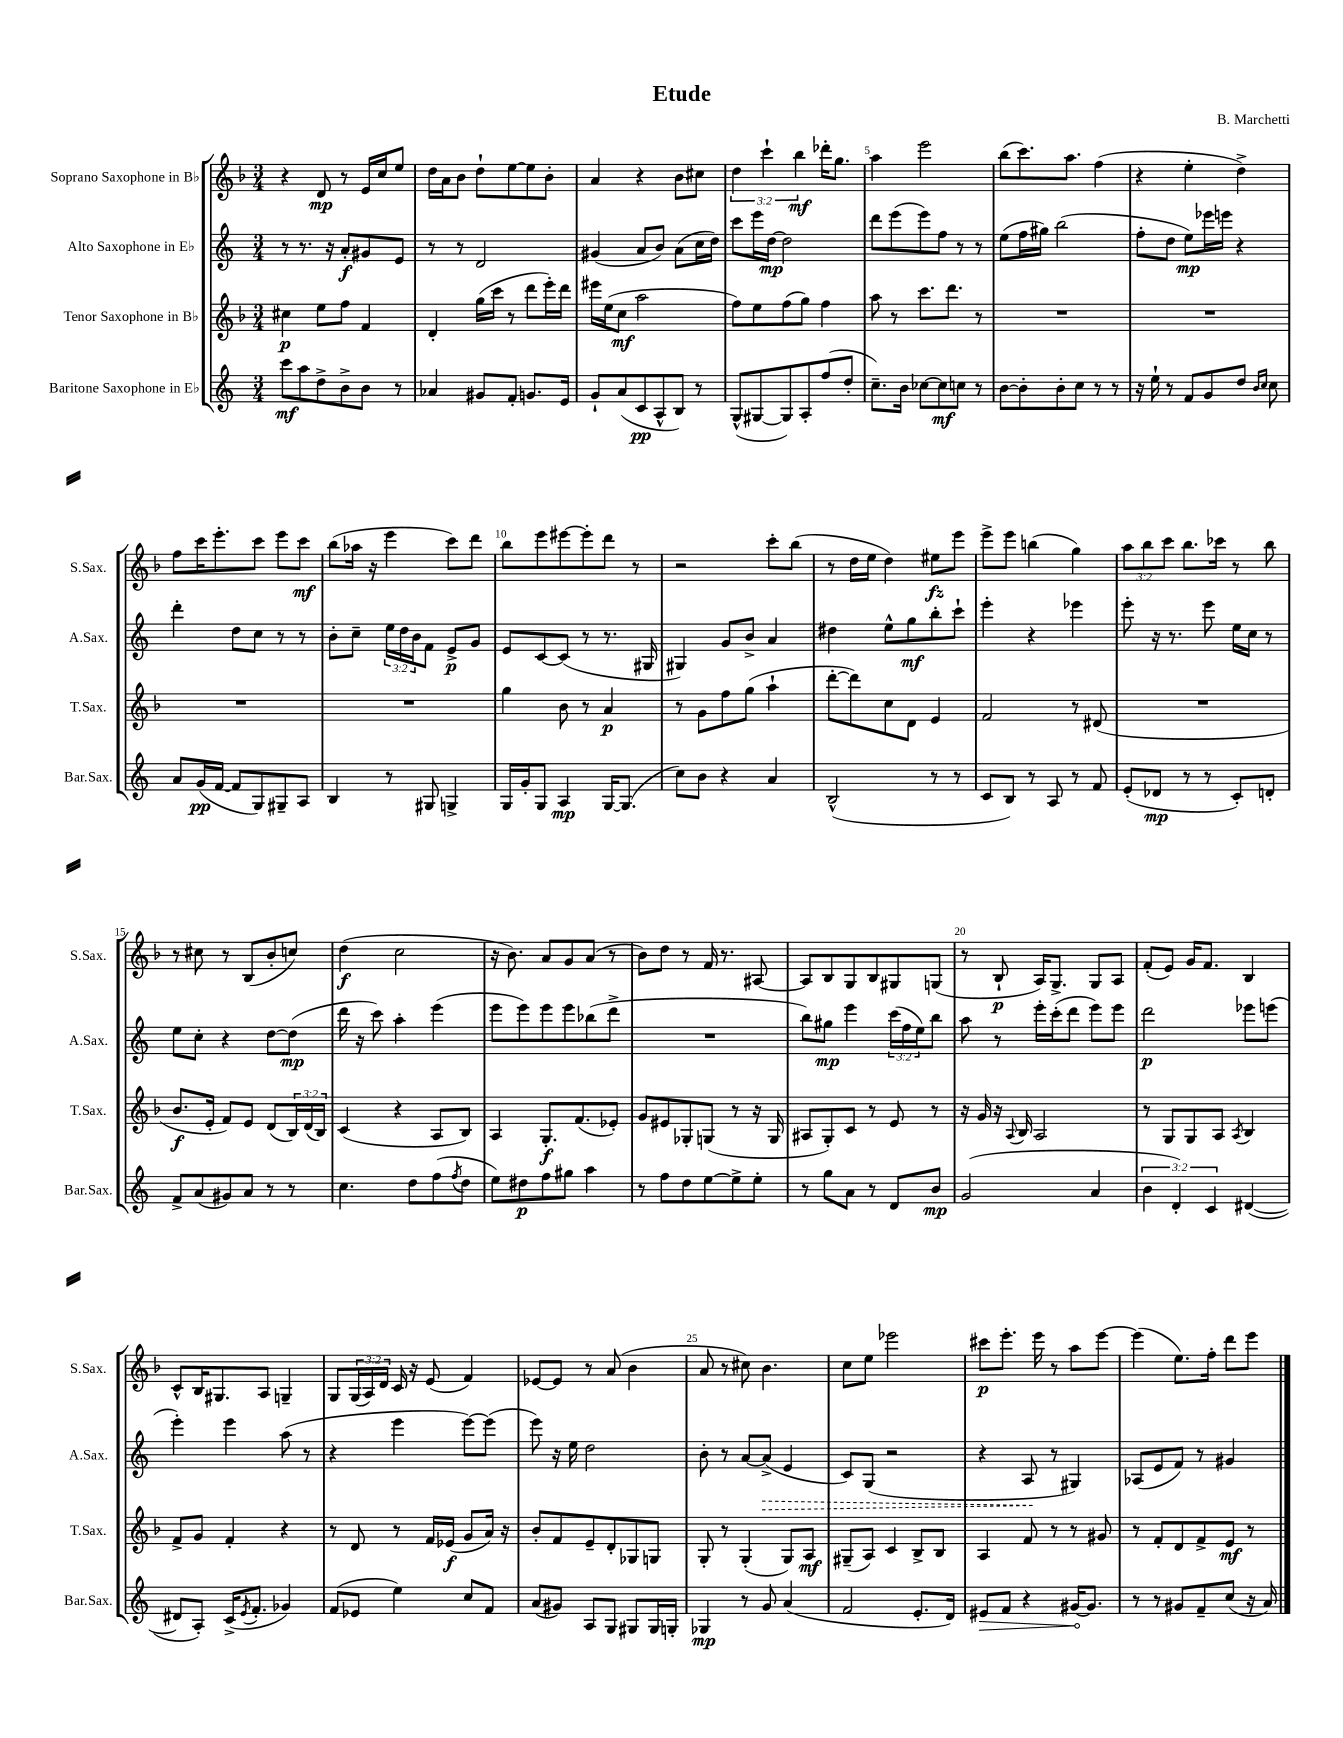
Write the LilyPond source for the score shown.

\header { title = "Etude" composer = "B. Marchetti" }
<<
\new StaffGroup <<
\new Staff = "s0" \with { instrumentName = "Soprano Saxophone in Bb" shortInstrumentName = "S.Sax." } {
    \clef treble \key f \major \numericTimeSignature \time 3/4 \override Staff.TupletNumber.text = #tuplet-number::calc-fraction-text
    r4 d'8\mp r8 e'16 c''16 e''8 |
    d''16 a'16 bes'8 d''8-! e''8~ e''8 bes'8-. |
    a'4 r4 bes'8 cis''8 |
    \tuplet 3/2 { d''4 c'''4-! bes''4\mf } des'''16-. g''8. |
    a''4 e'''2 |
    bes''8( c'''8.) a''8. f''4( |
    r4 e''4-. d''4->) |
    f''8 c'''16 e'''8.-. c'''8 e'''8 c'''8\mf |
    bes''8( aes''16 r16 e'''4 c'''8) d'''8 |
    bes''8 e'''8 eis'''8~ eis'''8-. d'''8 r8 |
    r2 c'''8-. bes''8( |
    r8 d''16 e''16 d''4) eis''8\fz e'''8 |
    e'''8-> e'''8 b''4( g''4) |
    \tuplet 3/2 { a''8 bes''8 c'''8 } bes''8. ces'''16 r8 bes''8 |
    r8 cis''8 r8 bes8( bes'8-. c''8) |
    d''4\f( c''2 |
    r16 bes'8.) a'8 g'8 a'8( r8 |
    bes'8) d''8 r8 f'16 r8. ais8~ |
    ais8 bes8 g8 bes8 gis8 g8( |
    r8 bes8-!\p a16) g8.-> g8 a8 |
    f'8-.( e'8) g'16 f'8. bes4 |
    c'8-^ bes16 gis8. a8 g4-- |
    g8 \tuplet 3/2 { g16( a16) d'16 } c'16 r16 e'8( f'4) |
    ees'8~ ees'8 r8 a'8( bes'4 |
    a'8 r8 cis''8) bes'4. |
    c''8 e''8 ees'''2 |
    cis'''8\p e'''8.-. e'''16 r8 a''8 e'''8~ |
    e'''4( e''8.) f''16-. d'''8 e'''8 \bar "|." |
}
\new Staff = "s1" \with { instrumentName = "Alto Saxophone in Eb" shortInstrumentName = "A.Sax." } {
    \clef treble \key c \major \numericTimeSignature \time 3/4 \override Staff.TupletNumber.text = #tuplet-number::calc-fraction-text
    r8 r8. r16 a'8-.\f gis'8 e'8 |
    r8 r8 d'2 |
    gis'4( a'8 b'8) a'8( c''16 d''16) |
    c'''8 e'''16 d''16~\mp d''2 |
    d'''8 e'''8( e'''8) f''8 r8 r8 |
    e''8( f''16 gis''16) b''2( |
    f''8-. d''8 e''8\mp) ees'''16 e'''16 r4 |
    d'''4-. d''8 c''8 r8 r8 |
    b'8-. c''8-- \tuplet 3/2 { e''16 d''16 b'16 } f'8 e'8->\p g'8 |
    e'8 c'8~ c'8( r8 r8. gis16 |
    gis4) g'8 b'8-> a'4 |
    dis''4 e''8-^ g''8\mf b''8-. c'''8-! |
    e'''4-. r4 ees'''4 |
    e'''8-. r16 r8. e'''8 e''16 c''16 r8 |
    e''8 c''8-. r4 d''8~ d''8\mp( |
    d'''16 r16 c'''8) a''4-. e'''4( |
    e'''8 e'''8) e'''8 e'''8 bes''8( d'''8-> |
    R2. |
    b''8) gis''8\mp e'''4 \tuplet 3/2 { c'''16( f''16 e''16) } b''8 |
    a''8 r8 e'''16-. c'''16-.( d'''8 e'''8) e'''8 |
    d'''2\p ees'''8 e'''8( |
    e'''4-.) e'''4 a''8( r8 |
    r4 e'''4 e'''8~) e'''8( |
    e'''8) r16 e''16 d''2 |
    b'8-. r8 a'8~ \once \override Hairpin.style = #'dashed-line a'8->\>( e'4 |
    c'8) g8( r2 |
    r4 a8\! r8 gis4) |
    aes8( e'8 f'8) r8 gis'4 \bar "|." |
}
\new Staff = "s2" \with { instrumentName = "Tenor Saxophone in Bb" shortInstrumentName = "T.Sax." } {
    \clef treble \key f \major \numericTimeSignature \time 3/4 \override Staff.TupletNumber.text = #tuplet-number::calc-fraction-text
    cis''4\p e''8 f''8 f'4 |
    d'4-. g''16( c'''16 r8 d'''8 e'''16-.) d'''16 |
    eis'''16 e''16( c''8\mf a''2 |
    f''8) e''8 f''8( g''8) f''4 |
    a''8 r8 c'''8. d'''8. r8 |
    R2. |
    R2. |
    R2. |
    R2. |
    g''4 bes'8 r8 a'4\p |
    r8 g'8 f''8 g''8( a''4-! |
    d'''8~-. d'''8) c''8 d'8 e'4 |
    f'2 r8 dis'8( |
    R2. |
    bes'8.\f e'16-. f'8) e'8 d'8( \tuplet 3/2 { bes16) d'16( bes16) } |
    c'4( r4 a8 bes8) |
    a4 g8.-.\f f'8.( ees'8-.) |
    g'8 eis'8 ges8-. g8( r8 r16 g16 |
    ais8 g8-.) c'8 r8 e'8 r8 |
    r16 g'16 r16 \appoggiatura { a8 } bes16 a2 |
    r8 g8 g8 a8 \acciaccatura { a8 } bes4 |
    f'8-> g'8 f'4-. r4 |
    r8 d'8 r8 f'16 ees'16\f( g'8 a'16) r16 |
    bes'8-. f'8 e'8-- d'8-. ges8 g8 |
    g8-. r8 g4-.( g8) a8\mf |
    gis8--( a8) c'4 bes8-> bes8 |
    a4 f'8 r8 r8 gis'8 |
    r8 f'8-. d'8 f'8-> e'8\mf r8 \bar "|." |
}
\new Staff = "s3" \with { instrumentName = "Baritone Saxophone in Eb" shortInstrumentName = "Bar.Sax." } {
    \clef treble \key c \major \numericTimeSignature \time 3/4 \override Staff.TupletNumber.text = #tuplet-number::calc-fraction-text
    c'''8\mf a''8 d''8-> b'8-> b'8 r8 |
    aes'4 gis'8 f'8-. g'8. e'16 |
    g'8-! a'8( c'8\pp a8-^ b8) r8 |
    g8-^( gis8~ gis8) a8-. f''8( d''8-. |
    c''8.--) b'16 ces''8~ ces''8\mf c''8 r8 |
    b'8~ b'8-. b'8-. c''8 r8 r8 |
    r16 e''16-! r8 f'8 g'8 d''8 \grace { b'16 c''16 } c''8 |
    a'8 g'16\pp( f'16~ f'8 g8) gis8-- a8 |
    b4 r8 gis8 g4-> |
    g16 g'16-. g8 a4\mp g16~ g8.( |
    c''8) b'8 r4 a'4 |
    b2-^( r8 r8 |
    c'8 b8) r8 a8 r8 f'8 |
    e'8-.( des'8\mp r8 r8 c'8-.) d'8-. |
    f'8-> a'8( gis'8) a'8 r8 r8 |
    c''4. d''8 f''8( \acciaccatura { f''8 } d''8 |
    e''8) dis''8\p f''8 gis''8 a''4 |
    r8 f''8 d''8 e''8~ e''8-> e''8-. |
    r8 g''8 a'8 r8 d'8 b'8\mp |
    g'2( a'4 |
    \tuplet 3/2 { b'4 d'4-.) c'4 } dis'4~( |
    dis'8 a8-.) c'16->( \acciaccatura { e'8 } f'8.-. ges'4) |
    f'8( ees'8 e''4) c''8 f'8 |
    a'8( gis'8) a8 g8 gis8 gis16 g16-. |
    ges4\mp r8 g'8 a'4( |
    f'2 e'8.-. d'16) |
    \once \override Hairpin.circled-tip = ##t eis'8\> f'8 r4 gis'16~\! gis'8. |
    r8 r8 gis'8 f'8-- c''8( r16 a'16) \bar "|." |
}
>>
>>
\layout { \context { \Score \override BarNumber.break-visibility = ##(#f #t #t) barNumberVisibility = #(every-nth-bar-number-visible 5) } }
